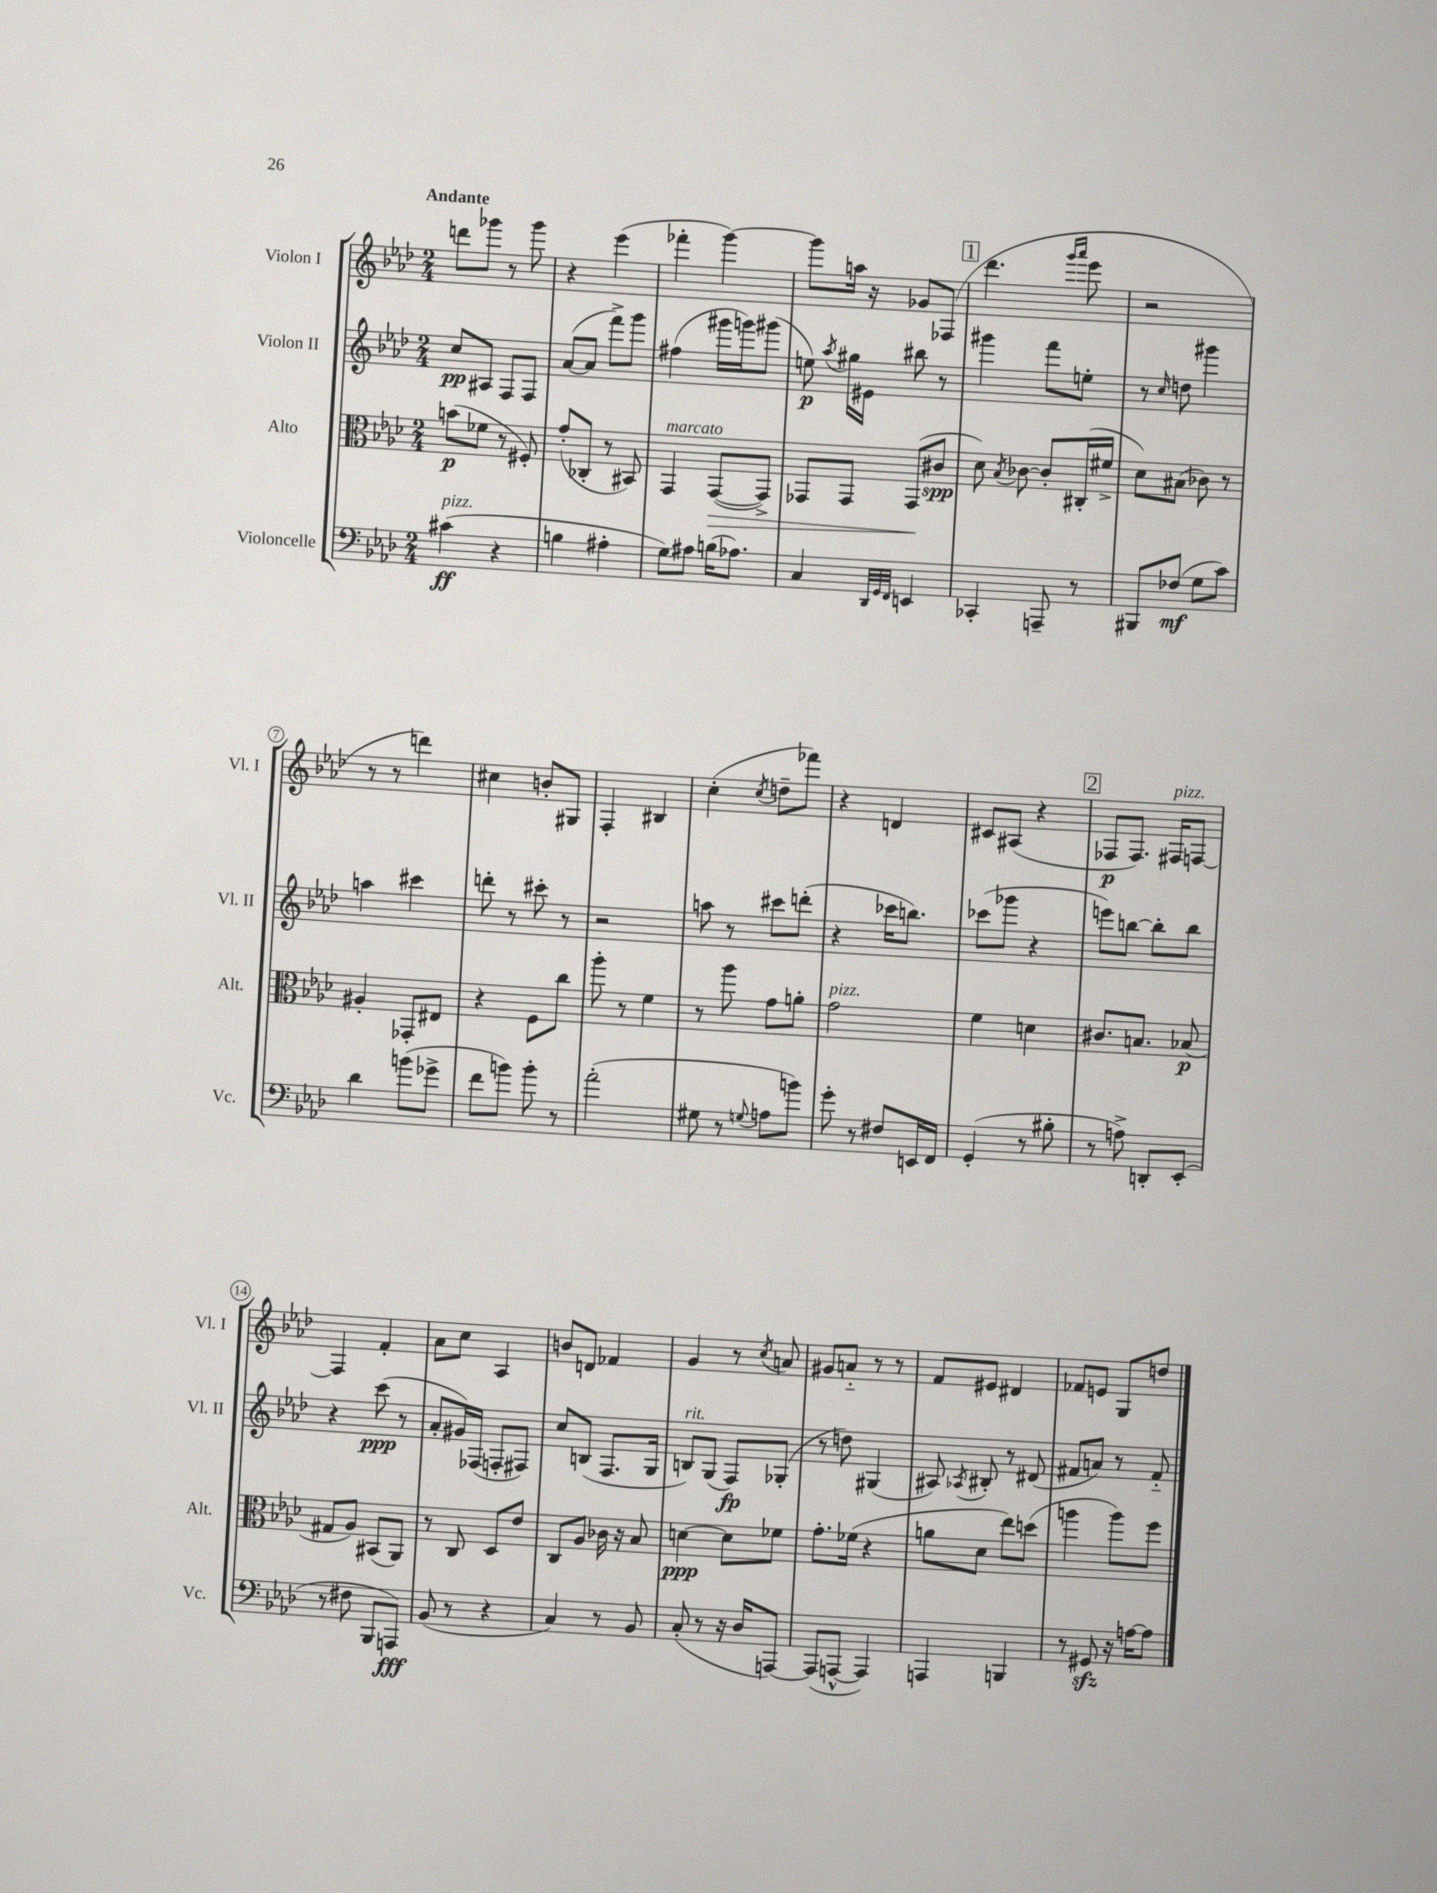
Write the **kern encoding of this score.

**kern	**kern	**kern	**kern
*staff4	*staff3	*staff2	*staff1
*clefF4	*clefC3	*clefG2	*clefG2
*k[b-e-a-d-]	*k[b-e-a-d-]	*k[b-e-a-d-]	*k[b-e-a-d-]
*M2/4	*M2/4	*M2/4	*M2/4
(4c#	(8b	8cc	8ddd
.	8f-	8A#	8ggg-
4r	8r	8F	8r
.	8F#')	8F	8ggg-
=	=	=	=
4B	(8g'	([8a-	4r
.	8C-'	8a-]	.
4A#'	8r	8fff^)	(4eee-
.	8BB#)	8ggg	.
=	=	=	=
8G)	4GG	(4ff#	4fff-'
8A#	.	.	.
(16B	([8GG	16ggg#	[4ggg)
8.A-)	.	16ggg)	.
.	8GG^])	(8ggg#	.
=	=	=	=
4C	8GG-	8ee)	8ggg]
.	.	8qaa-	.
.	8GG-	16gg#	16aa
.	.	16e#	16r
32qqDD-	.	.	.
32qqGG	.	.	.
32qqFF	.	.	.
4EE	(8GG-	8bb#	8g-
.	8c#	8r	(8F-
=	=	=	=
4CC-'	8d-)	4ggg#	4.ddd-
.	8qB-	.	.
.	[8c-	.	.
8AAA~	8c-']	8fff	.
.	.	.	16qqggg
.	.	.	16qqaaa-
8r	(16C#'	8ee'	8eee-
.	16f#^	.	.
=	=	=	=
8BBB#	8d-)	8r	2r
.	.	16qqcc	.
(8F-	(8B#	8dd	.
8G	8c-)	4ggg#	.
8c)	8r	.	.
=	=	=	=
4d-	4A#'	4aa	8r
.	.	.	8r
(8b	8GG-'	4ccc#	4ddd)
8g-^	8E#	.	.
=	=	=	=
8f	4r	8ddd'	4cc#
8b)	.	8r	.
8b'	8F	8ccc#'	8b'
8r	8cc	8r	8G#
=	=	=	=
(2a-'	8aa-'	2r	4F'
.	8r	.	.
.	4f	.	4B#
=	=	=	=
8G#	8r	8aa	(4cc'
8r	8aa-	8r	.
8qqG	.	.	8qcc
8A	8g	8ccc#	8dd~
8b)	8a'	(8ddd'	8fff-)
=	=	=	=
8g'	2g	4r	4r
8r	.	.	.
8F#	.	16ccc-	4d
.	.	8.bb)	.
16EE	.	.	.
16FF	.	.	.
=	=	=	=
(4GG'	4f	(8ccc-	8c#
.	.	8ggg-	(8A#
8r	4d	4r	4r
8B#'	.	.	.
=	=	=	=
8r	8.c#	8eee)	8F-
8A^)	.	[8bb	8.F-)
.	8.B	.	.
8DD'	.	8bb']	.
.	.	.	16F#
(8EE-'	(8B-	8bb	[8F
=	=	=	=
8r	8G#	4r	4F]
8F#	8A-)	.	.
8BBB-	(8BB#	(8ccc	4f'
8AAA)	8AA-)	8r	.
=	=	=	=
(8BB-	8r	8a-'	8a-
8r	8C	16g#)	8cc
.	.	(16F-	.
4r	8D-	8F'	4A-
.	8e-	8F#)	.
=	=	=	=
4C)	8C	8cc	8b
.	8A-	(8B	8d
8r	16c-	8.F	4f-
.	16r	.	.
8BB-	8B-	.	.
.	.	16G	.
=	=	=	=
(8C'	[4d	8B)	4g
8r	.	(8G	.
16r	8d]	8F)	8r
16D-	.	.	.
.	.	.	8qcc
[8AAA)	8f-	(8G-'	8a
=	=	=	=
(8AAA]	8.g'	8r	8g#
[8AAA^^	.	8dd)	8a'~
.	(16f-	.	.
4AAA])	4r	(4G#	8r
.	.	.	8r
=	=	=	=
4AAA	8a	8A#)	8f
.	.	8qA-	.
.	8d-	8B#'	8e#
4BBB	8ee-)	8r	4d#
.	(8dd	(8d#	.
=	=	=	=
8r	4aa	8f#	8f-
8GG#	.	8a)	8e
16r	8aa)	8r	8G
[16A	.	.	.
8A]	8ff	8f#'~	8dd
==	==	==	==
*-	*-	*-	*-
